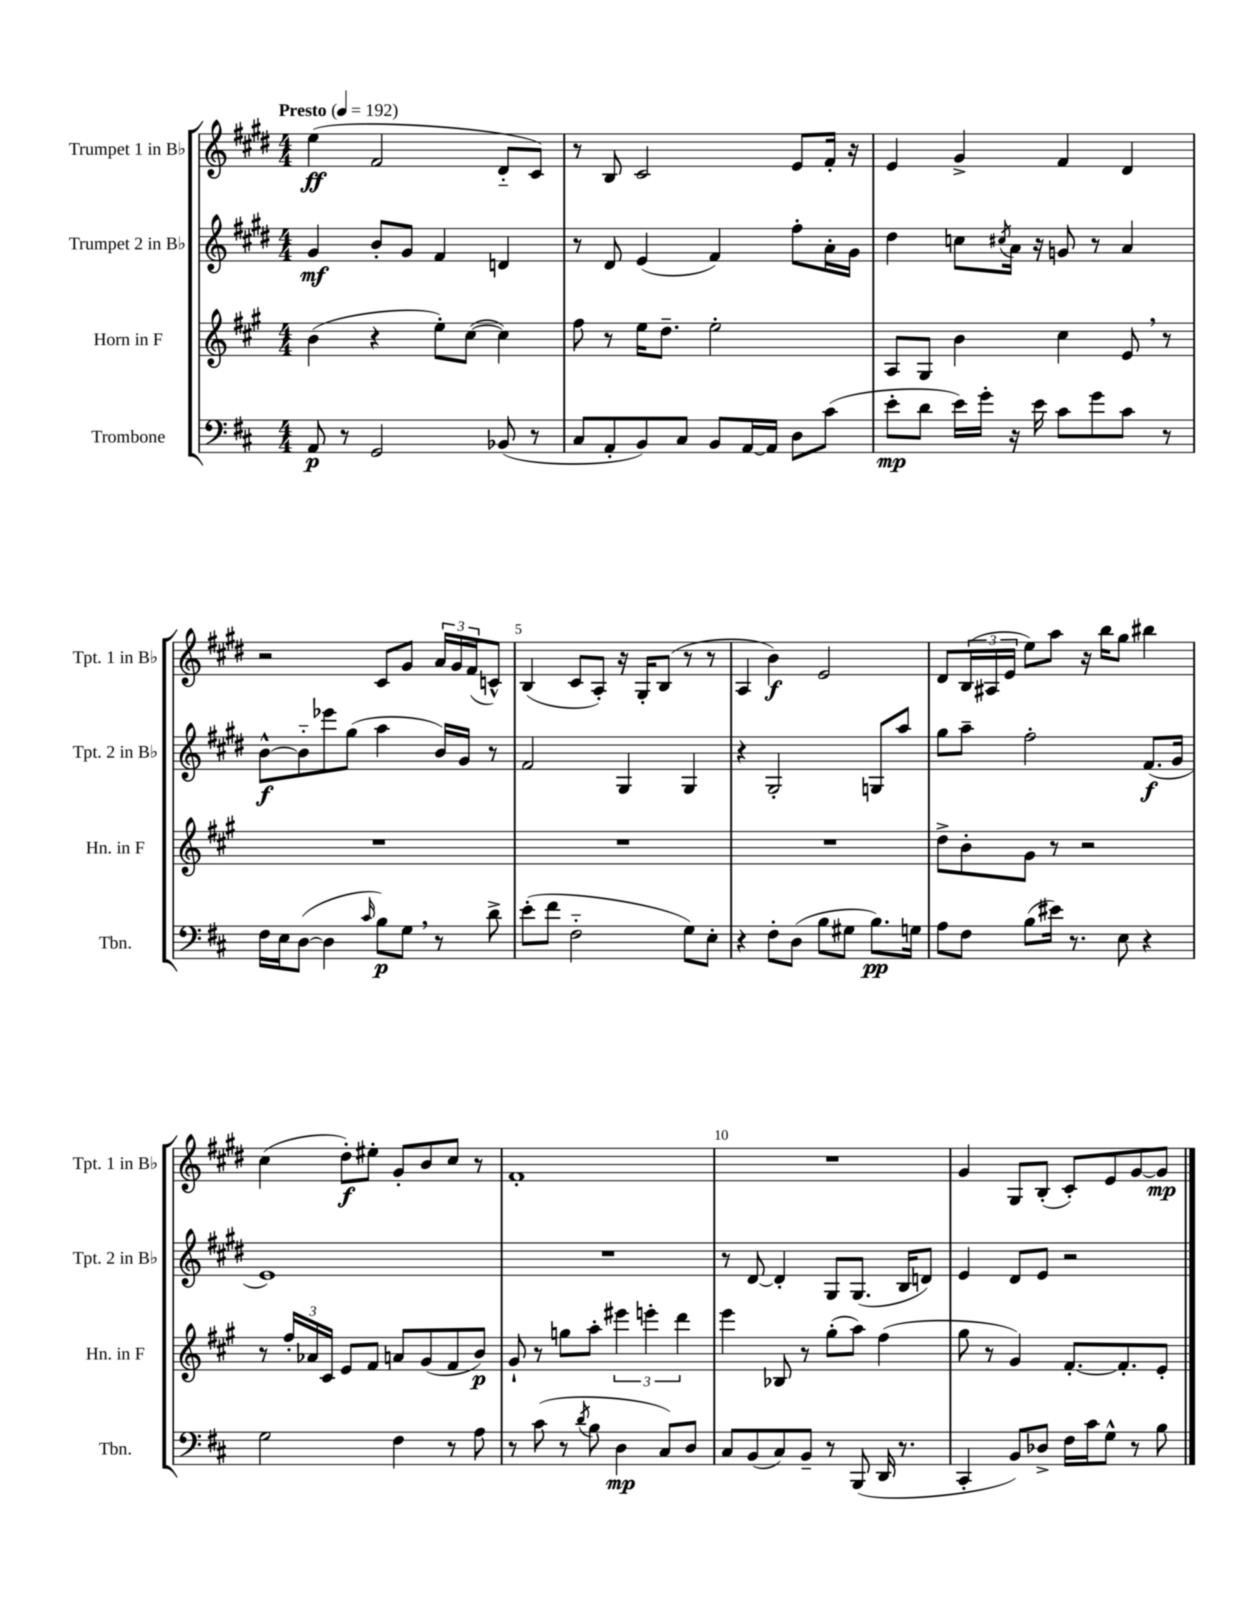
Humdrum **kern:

**kern	**dynam	**kern	**dynam	**kern	**dynam	**kern	**dynam
*part4	*part4	*part3	*part3	*part2	*part2	*part1	*part1
*staff4	*staff4	*staff3	*staff3	*staff2	*staff2	*staff1	*staff1
*I"Trombone	*	*I"Horn in F	*	*I"Trumpet 2 in B♭	*	*I"Trumpet 1 in B♭	*
*I'Tbn.	*	*I'Hn. in F	*	*I'Tpt. 2 in B♭	*	*I'Tpt. 1 in B♭	*
*clefF4	*	*clefG2	*	*clefG2	*	*clefG2	*
*k[f#c#]	*	*k[f#c#g#]	*	*k[f#c#g#d#]	*	*k[f#c#g#d#]	*
*M4/4	*	*M4/4	*	*M4/4	*	*M4/4	*
*MM192	*	*MM192	*	*MM192	*	*MM192	*
=1	=1	=1	=1	=1	=1	=1	=1
!	!	!	!	!	!	!LO:TX:a:B:t=Presto	!
8AA/	p	(4b\	.	4g#/	mf	(4ee\	ff
8r	.	.	.	.	.	.	.
2GG/	.	4r	.	8b'/L	.	2f#/	.
.	.	.	.	8g#/J	.	.	.
.	.	8ee'\L)	.	4f#/	.	.	.
.	.	([8cc#\J	.	.	.	.	.
(8BB-X/	.	4cc#\])	.	4dn/	.	8d#/L	.
8r	.	.	.	.	.	8c#/J)	.
=2	=2	=2	=2	=2	=2	=2	=2
8C#/L	.	8ff#\	.	8r	.	8r	.
8AA'/	.	8r	.	8d#/	.	8B/	.
8BB/)	.	16ee\KL	.	(4e/	.	2c#/	.
.	.	8.dd~\J	.	.	.	.	.
8C#/J	.	.	.	.	.	.	.
8BB/L	.	2ee'\	.	4f#/)	.	.	.
[16AA/L	.	.	.	.	.	.	.
16AA/JJ]	.	.	.	.	.	.	.
8D\L	.	.	.	8ff#'\L	.	8e/L	.
(8c#\J	.	.	.	16a'\L	.	16f#'/Jk	.
.	.	.	.	16g#\JJ	.	16r	.
=3	=3	=3	=3	=3	=3	=3	=3
8e'\L	mp	8A/L	.	4dd#\	.	4e/	.
8d\J	.	8G#/J	.	.	.	.	.
16e\LL)	.	4b\	.	8ccn\L	.	4g#^/	.
16g'\JJ	.	.	.	.	.	.	.
.	.	.	.	8qcc#X/	.	.	.
16r	.	.	.	16a\Jk	.	.	.
16e\	.	.	.	16r	.	.	.
8c#\L	.	4cc#\	.	8gn/	.	4f#/	.
8g\	.	.	.	8r	.	.	.
8c#\J	.	8e,/	.	4a/	.	4d#/	.
8r	.	8r	.	.	.	.	.
!!LO:LB:g=z
=4	=4	=4	=4	=4	=4	=4	=4
16F#\LL	.	1r	.	[8b^^\L	f	2r	.
16E\J	.	.	.	.	.	.	.
([8D\J	.	.	.	8b\]	.	.	.
4D\]	.	.	.	8eee-X\	.	.	.
.	.	.	.	(8gg#\J	.	.	.
16qqc#/	.	.	.	.	.	.	.
8B\L)	p	.	.	4aa\	.	8c#/L	.
8G,\J	.	.	.	.	.	8g#/J	.
8r	.	.	.	16b/LL)	.	24a/LL	.
.	.	.	.	.	.	24g#/	.
.	.	.	.	16g#/JJ	.	.	.
.	.	.	.	.	.	(24f#/J	.
8d^\	.	.	.	8r	.	8cn^^/J)	.
=5	=5	=5	=5	=5	=5	=5	=5
(8e'\L	.	1r	.	2f#/	.	(4B/	.
8f#\J	.	.	.	.	.	.	.
2F#\	.	.	.	.	.	8c#/L	.
.	.	.	.	.	.	8A'/J)	.
.	.	.	.	4G#/	.	16r	.
.	.	.	.	.	.	16G#'/KL	.
.	.	.	.	.	.	(8B/J	.
8G\L)	.	.	.	4G#/	.	8r	.
8E'\J	.	.	.	.	.	8r	.
=6	=6	=6	=6	=6	=6	=6	=6
4r	.	1r	.	4r	.	4A/	.
8F#'\L	.	.	.	2G#'/	.	4b\)	f
(8D\J	.	.	.	.	.	.	.
8B\L	.	.	.	.	.	2e/	.
8G#X\J	.	.	.	.	.	.	.
8.B\L)	pp	.	.	8Gn/L	.	.	.
.	.	.	.	8aa/J	.	.	.
16Gn\Jk	.	.	.	.	.	.	.
=7	=7	=7	=7	=7	=7	=7	=7
8A\L	.	8dd^\L	.	8gg#\L	.	8d#/L	.
8F#\J	.	8b'\	.	8aa~\J	.	(24B/L	.
.	.	.	.	.	.	24A#X/	.
.	.	.	.	.	.	24e/JJ	.
(8B\L	.	8g#\J	.	2ff#'\	.	8ee\L)	.
16e#X\Jk)	.	8r	.	.	.	8aa\J	.
8.r	.	.	.	.	.	.	.
.	.	2r	.	.	.	16r	.
.	.	.	.	.	.	16bb\KL	.
8E\	.	.	.	.	.	8gg#\J	.
4r	.	.	.	(8.f#/L	f	4bb#X\	.
.	.	.	.	16g#/Jk	.	.	.
!!LO:LB:g=z
=8	=8	=8	=8	=8	=8	=8	=8
2G\	.	8r	.	1e)	.	(4cc#\	.
.	.	24ff#'/LL	.	.	.	.	.
.	.	24a-X/	.	.	.	.	.
.	.	24c#/JJ	.	.	.	.	.
.	.	8e/L	.	.	.	8dd#'\L)	f
.	.	8f#/J	.	.	.	8ee#X'\J	.
4F#\	.	8an/L	.	.	.	8g#'/L	.
.	.	(8g#/	.	.	.	8b/	.
8r	.	8f#/	.	.	.	8cc#/J	.
8A\	.	8b/J)	p	.	.	8r	.
=9	=9	=9	=9	=9	=9	=9	=9
8r	.	8g#`/	.	1r	.	1f#'	.
(8c#\	.	8r	.	.	.	.	.
8r	.	8ggn\L	.	.	.	.	.
8qd/	.	.	.	.	.	.	.
8B\	.	8aa'\J	.	.	.	.	.
4D\	mp	6eee#X\	.	.	.	.	.
.	.	6eeen'\	.	.	.	.	.
8C#/L)	.	.	.	.	.	.	.
.	.	6ddd\	.	.	.	.	.
8D/J	.	.	.	.	.	.	.
=10	=10	=10	=10	=10	=10	=10	=10
8C#/L	.	4eee\	.	8r	.	1r	.
(8BB/	.	.	.	[8d#/	.	.	.
8C#/)	.	8B-X/	.	4d#'/]	.	.	.
8BB~/J	.	8r	.	.	.	.	.
8r	.	(8gg#'\L	.	8G#/L	.	.	.
(8BBB/	.	8aa\J)	.	(8.G#/J	.	.	.
16DD/	.	(4ff#\	.	.	.	.	.
8.r	.	.	.	16B/KL	.	.	.
.	.	.	.	8dn/J)	.	.	.
=11	=11	=11	=11	=11	=11	=11	=11
4CC#'/	.	8gg#\	.	4e/	.	4g#/	.
.	.	8r	.	.	.	.	.
8BB/L)	.	4g#/)	.	8d#/L	.	8G#/L	.
8D-X^/J	.	.	.	8e/J	.	(8B'/J	.
16F#\LL	.	[8.f#'/L	.	2r	.	8c#'/L)	.
16c#\J	.	.	.	.	.	.	.
8G^^\J	.	.	.	.	.	8e/	.
.	.	8.f#'/]	.	.	.	.	.
8r	.	.	.	.	.	[8g#/	.
8B\	.	8e'/J	.	.	.	8g#/J]	mp
==	==	==	==	==	==	==	==
*-	*-	*-	*-	*-	*-	*-	*-
